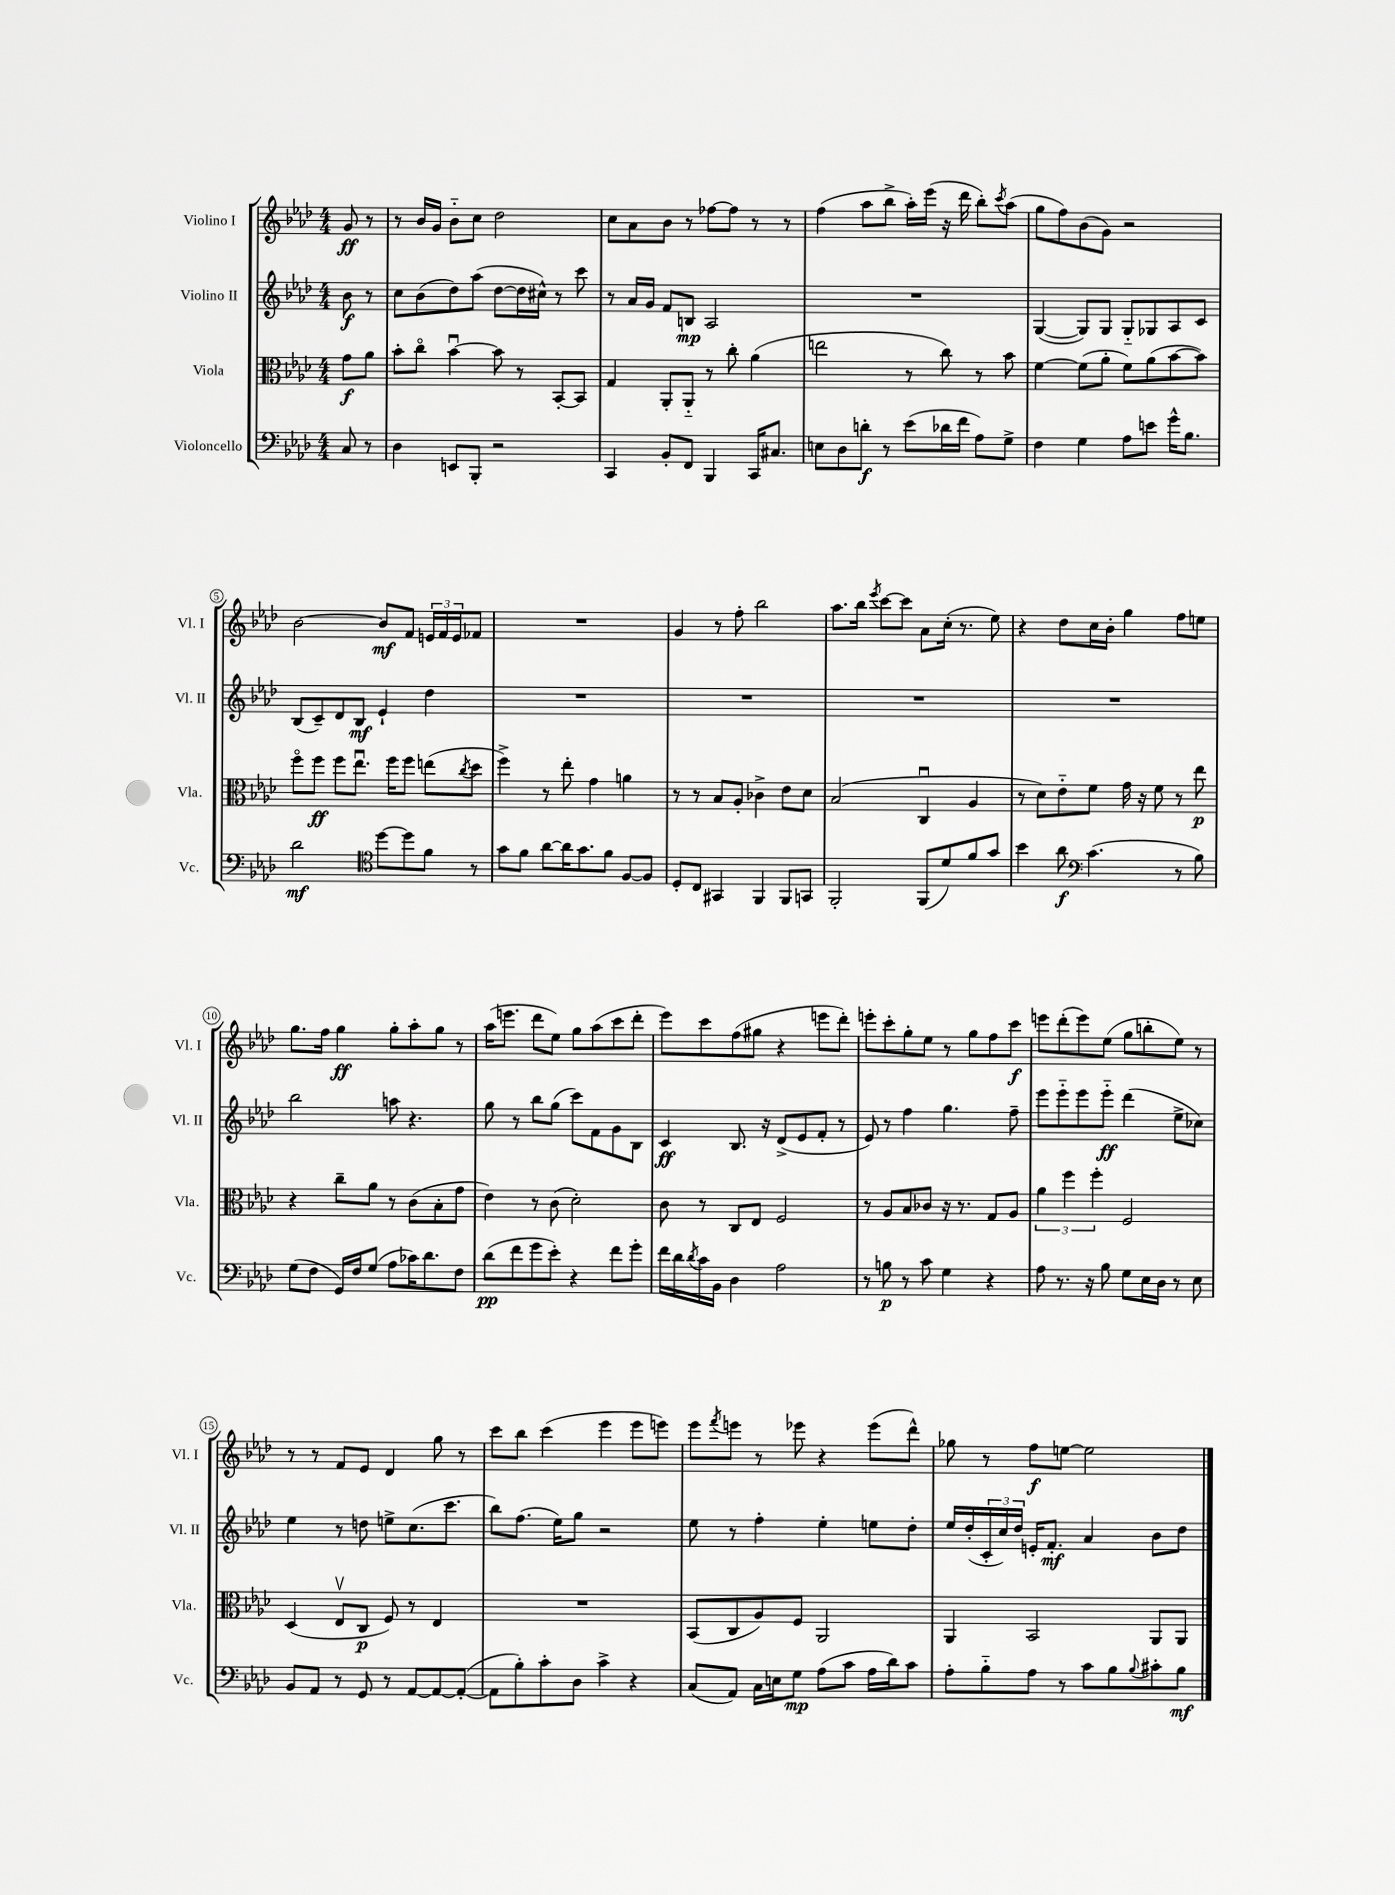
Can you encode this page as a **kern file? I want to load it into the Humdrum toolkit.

**kern	**dynam	**kern	**dynam	**kern	**dynam	**kern	**dynam
*part4	*part4	*part3	*part3	*part2	*part2	*part1	*part1
*staff4	*staff4	*staff3	*staff3	*staff2	*staff2	*staff1	*staff1
*I"Violoncello	*	*I"Viola	*	*I"Violino II	*	*I"Violino I	*
*I'Vc.	*	*I'Vla.	*	*I'Vl. II	*	*I'Vl. I	*
*clefF4	*	*clefC3	*	*clefG2	*	*clefG2	*
*k[b-e-a-d-]	*	*k[b-e-a-d-]	*	*k[b-e-a-d-]	*	*k[b-e-a-d-]	*
*M4/4	*	*M4/4	*	*M4/4	*	*M4/4	*
=	=	=	=	=	=	=	=
8C/	.	8g\L	f	8b-\	f	8g/	ff
8r	.	8a-\J	.	8r	.	8r	.
=1	=1	=1	=1	=1	=1	=1	=1
4D-\	.	8b-'\L	.	8cc\L	.	8r	.
.	.	8cc\J	.	(8b-\	.	16b-/LL	.
.	.	.	.	.	.	16g/JJ	.
8EEn/L	.	[4b-u\	.	8dd-\)	.	8b-\L	.
8BBB-'/J	.	.	.	(8aa-\J	.	8cc\J	.
2r	.	8b-\]	.	[8dd-\L	.	2dd-\	.
.	.	8r	.	16dd-\L]	.	.	.
.	.	.	.	16cc#X^^\JJ)	.	.	.
.	.	[8BB-'/L	.	8r	.	.	.
.	.	8BB-/J]	.	8ccc\	.	.	.
=2	=2	=2	=2	=2	=2	=2	=2
4CC/	.	4G/	.	8r	.	8cc\L	.
.	.	.	.	16a-/LL	.	8a-\	.
.	.	.	.	16g/JJ	.	.	.
8BB-'/L	.	8AA-'/L	.	8f/L	.	8b-\J	.
8FF/J	.	8AA-/J	.	8Bn/J	mp	8r	.
4BBB-/	.	8r	.	2A-/	.	[8ff-X\L	.
.	.	8cc'\	.	.	.	8ff-\J]	.
16CC/KL	.	(4a-\	.	.	.	8r	.
8.C#X/J	.	.	.	.	.	.	.
.	.	.	.	.	.	8r	.
=3	=3	=3	=3	=3	=3	=3	=3
8En\L	.	2een\	.	1r	.	(4ff\	.
8D-\	.	.	.	.	.	.	.
8dn'\J	f	.	.	.	.	8aa-\L	.
8r	.	.	.	.	.	8bb-^\J	.
(8e-\L	.	8r	.	.	.	16aa-'\LL)	.
.	.	.	.	.	.	(16eee-\JJ	.
16d-X\L	.	8cc\)	.	.	.	16r	.
16f\JJ	.	.	.	.	.	16ddd-\	.
8A-\L)	.	8r	.	.	.	8bb-'\L)	.
.	.	.	.	.	.	8qccc/	.
8G^\J	.	8b-\	.	.	.	(8aa-\J	.
=4	=4	=4	=4	=4	=4	=4	=4
4F\	.	[4f\	.	([4G/	.	8gg\L	.
.	.	.	.	.	.	8ff\)	.
4G\	.	(8f\L]	.	8G/L])	.	(8b-\	.
.	.	8a-'\J	.	8G/J	.	8g\J)	.
8A-\L	.	8f\L)	.	8G/L	.	2r	.
8en\J	.	(8a-\	.	8G-X/	.	.	.
16g^^\KL	.	[8b-\	.	8A-/	.	.	.
8.B-\J	.	.	.	.	.	.	.
.	.	8b-\J])	.	8c/J	.	.	.
!!LO:LB:g=z
=5	=5	=5	=5	=5	=5	=5	=5
2d-\	mf	8ff\L	.	(8B-/L	.	[2b-\	.
.	.	8ff\J	ff	8c~/)	.	.	.
.	.	8ff\L	.	8d-/	.	.	.
.	.	8.ee-u\J	.	8B-/J	mf	.	.
*clefC4	*	*	*	*	*	*	*
[8dd-\L	.	.	.	4e-`/	.	8b-/L]	mf
.	.	16ff\KL	.	.	.	.	.
8dd-\]	.	8ff\J	.	.	.	8f/J	.
8f\J	.	(8een\L	.	4dd-\	.	24en/LL	.
.	.	.	.	.	.	24f/	.
.	.	.	.	.	.	24e/J	.
.	.	8qcc/	.	.	.	.	.
8r	.	8dd-\J	.	.	.	8f-X/J	.
=6	=6	=6	=6	=6	=6	=6	=6
8g\L	.	4ff^\)	.	1r	.	1r	.
8f\J	.	.	.	.	.	.	.
[8a-\L	.	8r	.	.	.	.	.
16a-\K]	.	8ee-'\	.	.	.	.	.
8.g\	.	.	.	.	.	.	.
.	.	4g\	.	.	.	.	.
8f\J	.	.	.	.	.	.	.
[8F/L	.	4an\	.	.	.	.	.
8F/J]	.	.	.	.	.	.	.
=7	=7	=7	=7	=7	=7	=7	=7
8D-'/L	.	8r	.	1r	.	4g/	.
8C/J	.	8r	.	.	.	.	.
4GG#X/	.	8B-/L	.	.	.	8r	.
.	.	8A-'/J	.	.	.	8ff'\	.
4FF/	.	4c-X^\	.	.	.	2bb-\	.
8FF/L	.	8e-\L	.	.	.	.	.
8GGn/J	.	8d-\J	.	.	.	.	.
=8	=8	=8	=8	=8	=8	=8	=8
2FF'/	.	(2B-/	.	1r	.	8.aa-\L	.
.	.	.	.	.	.	16bb-\Jk	.
.	.	.	.	.	.	8qeee-/	.
.	.	.	.	.	.	[8ccc\L	.
.	.	.	.	.	.	8ccc\J]	.
(8FF/L	.	4Cu/	.	.	.	8a-\L	.
8d-/)	.	.	.	.	.	(16cc'\Jk	.
.	.	.	.	.	.	8.r	.
8f/	.	4A-/	.	.	.	.	.
8g/J	.	.	.	.	.	8ee-\)	.
=9	=9	=9	=9	=9	=9	=9	=9
4b-\	.	8r	.	1r	.	4r	.
.	.	8d-\L)	.	.	.	.	.
8a-\	f	8e-\	.	.	.	8dd-\L	.
*clefF4	*	*	*	*	*	*	*
(4.c\	.	8f\J	.	.	.	16cc\L	.
.	.	.	.	.	.	16b-'\JJ	.
.	.	16g\	.	.	.	4gg\	.
.	.	16r	.	.	.	.	.
.	.	8f\	.	.	.	.	.
8r	.	8r	.	.	.	8ff\L	.
8B-\)	.	8ee-\	p	.	.	8een\J	.
!!LO:LB:g=z
=10	=10	=10	=10	=10	=10	=10	=10
(8G\L	.	4r	.	2bb-\	.	8.gg\L	.
8F\J	.	.	.	.	.	.	.
.	.	.	.	.	.	16ff\Jk	.
16GG/LL)	.	8cc~\L	.	.	.	4gg\	ff
16F/J	.	.	.	.	.	.	.
(8G/J	.	8a-\J	.	.	.	.	.
8A-\L	.	8r	.	8aan\	.	8gg'\L	.
16c-X\K)	.	(8c\L	.	4.r	.	8aa-'\	.
8.d-\	.	.	.	.	.	.	.
.	.	8B-'\	.	.	.	8gg\J	.
8F\J	.	8g\J	.	.	.	8r	.
=11	=11	=11	=11	=11	=11	=11	=11
(8d-\L	pp	4e-\)	.	8gg\	.	(16aa-\KL	.
.	.	.	.	.	.	8.eeen\J	.
8f\	.	.	.	8r	.	.	.
8g\	.	8r	.	8bb-\L	.	8ddd-\L	.
8e-'\J)	.	(8c\	.	(8gg\J	.	8ee-\J)	.
4r	.	2d-'\)	.	8ccc\L)	.	8gg\L	.
.	.	.	.	8f\	.	(8aa-\	.
8f\L	.	.	.	8g\	.	8ccc\	.
8g'\J	.	.	.	8B-\J	.	8ddd-'\J	.
=12	=12	=12	=12	=12	=12	=12	=12
16f\LL	.	8c\	.	4c/	ff	8eee-\L)	.
16d-\	.	.	.	.	.	.	.
8qd-/	.	.	.	.	.	.	.
16c\	.	8r	.	.	.	8ccc\	.
16BB-\JJ	.	.	.	.	.	.	.
4D-\	.	8C/L	.	8.B-/	.	(8ff\	.
.	.	8E-/J	.	.	.	8gg#X\J	.
.	.	.	.	16r	.	.	.
2A-\	.	2F/	.	(8d-^/L	.	4r	.
.	.	.	.	8e-/	.	.	.
.	.	.	.	8f'/J	.	8eeen\L	.
.	.	.	.	8r	.	8ddd-'\J)	.
=13	=13	=13	=13	=13	=13	=13	=13
8r	.	8r	.	8e-/)	.	8eeen'\L	.
8Bn\	p	8A-/L	.	8r	.	8ccc'\	.
8r	.	8B-/	.	4ff\	.	8gg'\	.
8c\	.	8c-X/J	.	.	.	8ee-\J	.
4G\	.	16r	.	4.gg\	.	8r	.
.	.	8.r	.	.	.	.	.
.	.	.	.	.	.	8gg\L	.
4r	.	8G/L	.	.	.	8ff\	.
.	.	8A-/J	.	8ff~\	.	8ccc\J	f
=14	=14	=14	=14	=14	=14	=14	=14
8A-\	.	6a-\	.	8eee-\L	.	8eeen\L	.
8.r	.	.	.	8eee-\	.	(8ddd-'\	.
.	.	6ff\	.	.	.	.	.
.	.	.	.	8eee-\	.	8eee\)	.
16r	.	.	.	.	.	.	.
.	.	6ff'\	.	.	.	.	.
8B-\	.	.	.	8eee-\J	ff	(8ee-\J	.
8G\L	.	2F/	.	(4ddd-\	.	8gg\L	.
16E-\L	.	.	.	.	.	8bbn'\	.
16D-\JJ	.	.	.	.	.	.	.
8r	.	.	.	8ee-^\L	.	8ee-\J)	.
8E-\	.	.	.	8cc-X\J)	.	8r	.
!!LO:LB:g=z
=15	=15	=15	=15	=15	=15	=15	=15
8BB-/L	.	(4D-/	.	4ee-\	.	8r	.
8AA-/J	.	.	.	.	.	8r	.
8r	.	8E-v/L	.	8r	.	8f/L	.
8GG/	.	8C/J	p	8ddn\	.	8e-/J	.
8r	.	8F/)	.	8een^\L	.	4d-/	.
[8AA-/L	.	8r	.	(8.cc\	.	.	.
8AA-/_	.	4E-/	.	.	.	8gg\	.
.	.	.	.	8.ccc\J	.	.	.
(8AA-'/J_	.	.	.	.	.	8r	.
=16	=16	=16	=16	=16	=16	=16	=16
8AA-\L]	.	1r	.	8bb-\L)	.	8ccc\L	.
8B-'\)	.	.	.	(8.ff\J	.	8bb-\J	.
8c'\	.	.	.	.	.	(4ccc\	.
.	.	.	.	16ee-\KL)	.	.	.
8D-\J	.	.	.	8gg\J	.	.	.
4c^\	.	.	.	2r	.	4eee-\	.
4r	.	.	.	.	.	8eee-\L	.
.	.	.	.	.	.	8eeen\J)	.
=17	=17	=17	=17	=17	=17	=17	=17
(8C/L	.	(8BB-/L	.	8ee-\	.	8eee-\L	.
.	.	.	.	.	.	8qfff/	.
8AA-/J)	.	8C/	.	8r	.	8eeen\J	.
16C\LL	.	8A-/)	.	4ff'\	.	8r	.
16En\J	.	.	.	.	.	.	.
8G\J	mp	8F/J	.	.	.	8eee-X\	.
(8A-\L	.	2AA-/	.	4ee-'\	.	4r	.
8c\J	.	.	.	.	.	.	.
16A-\LL	.	.	.	8een\L	.	(8eee-\L	.
16d-\J)	.	.	.	.	.	.	.
8c\J	.	.	.	8dd-'\J	.	8ddd-^^\J)	.
=18	=18	=18	=18	=18	=18	=18	=18
8A-'\L	.	4AA-/	.	16ee-/LL	.	8gg-X\	.
.	.	.	.	(16dd-'/	.	.	.
8B-\	.	.	.	24c'/	.	8r	.
.	.	.	.	24cc/)	.	.	.
.	.	.	.	24dd-/JJ	.	.	.
8A-\J	.	2BB-/	.	16en'/KL	.	8ff\L	f
.	.	.	.	8.f'/J	mf	.	.
8r	.	.	.	.	.	[8een\J	.
8c\L	.	.	.	4a-/	.	2ee\]	.
8B-\	.	.	.	.	.	.	.
8qqB-/	.	.	.	.	.	.	.
8c#X'\	.	8AA-/L	.	8b-\L	.	.	.
8B-\J	mf	8AA-/J	.	8dd-\J	.	.	.
==	==	==	==	==	==	==	==
*-	*-	*-	*-	*-	*-	*-	*-
